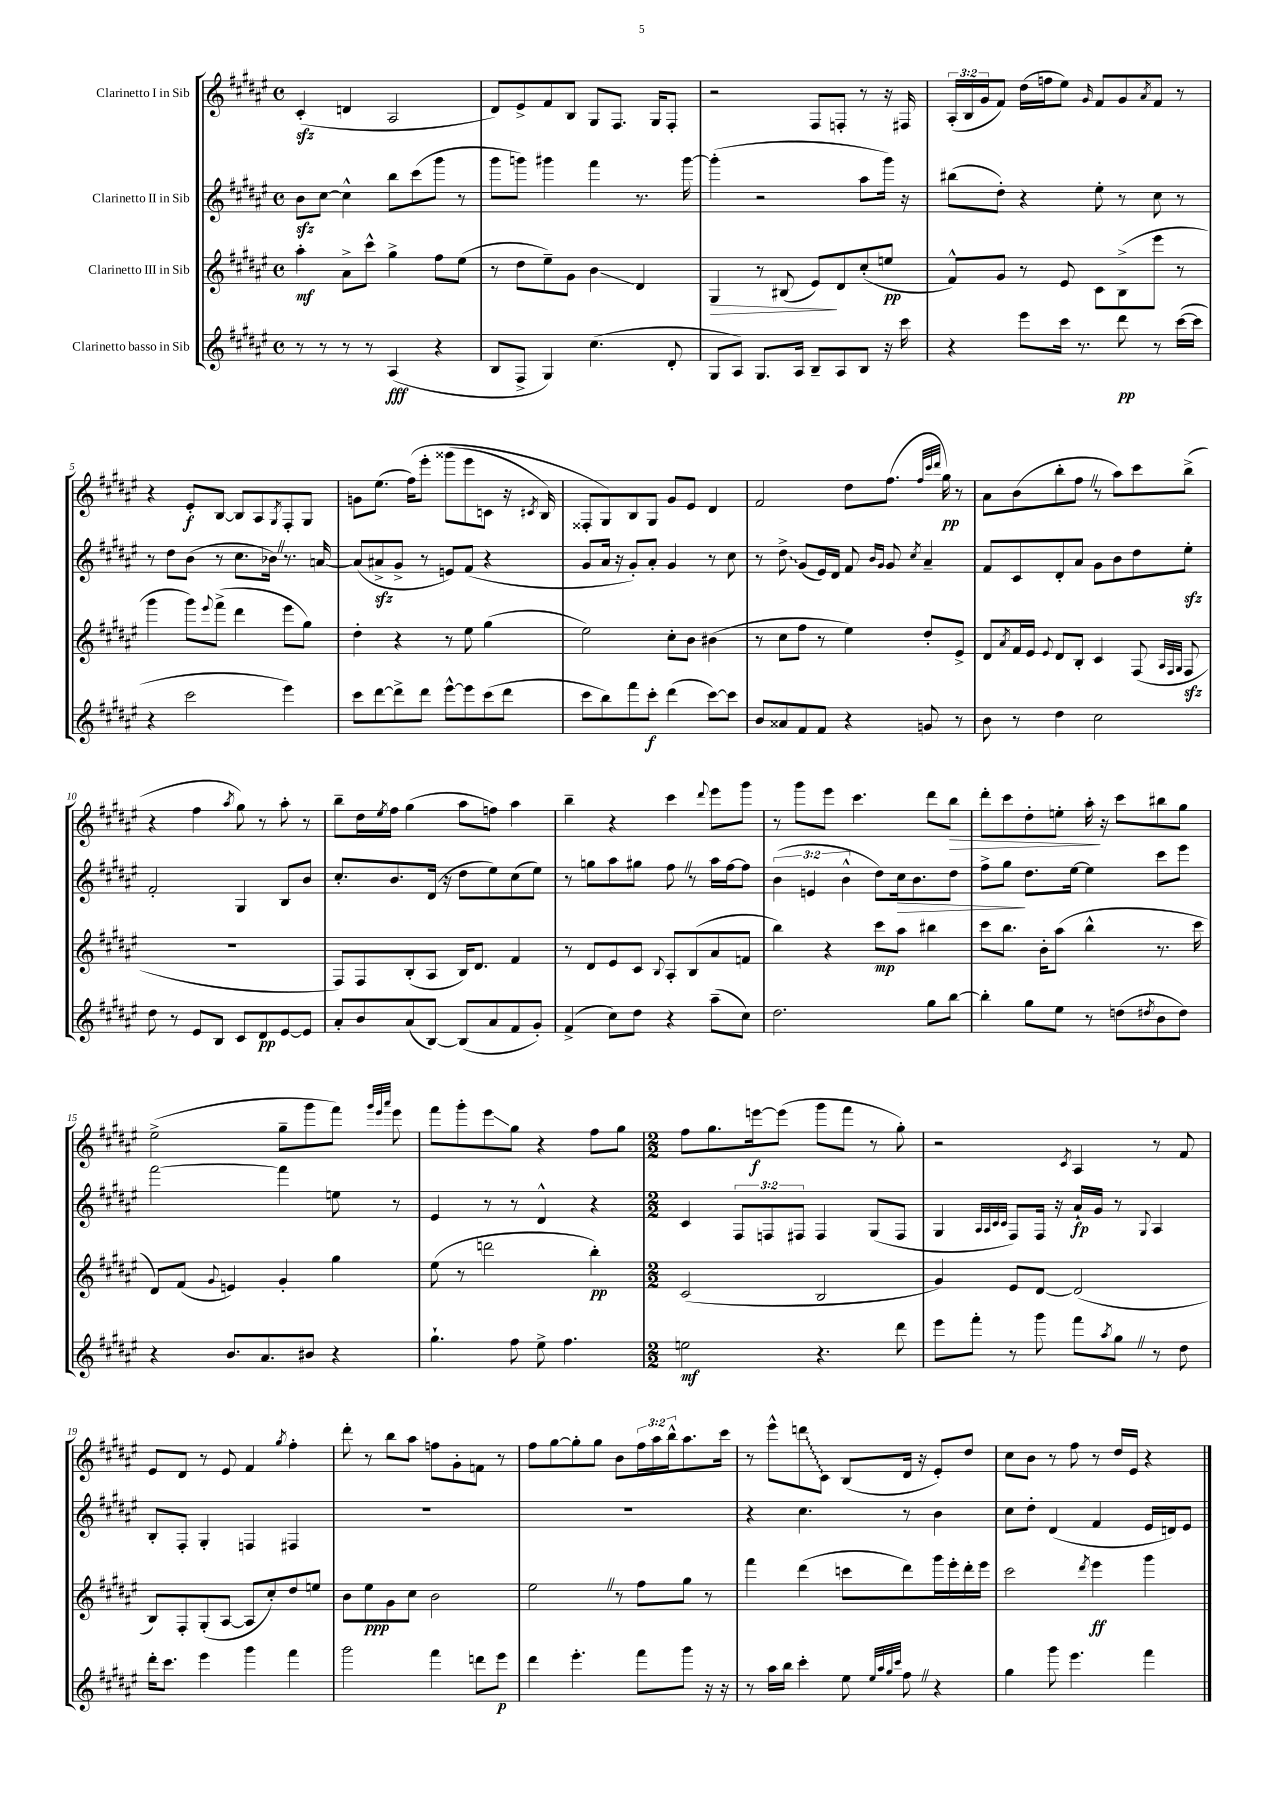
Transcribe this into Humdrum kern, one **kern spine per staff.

**kern	**kern	**kern	**kern
*staff4	*staff3	*staff2	*staff1
*clefG2	*clefG2	*clefG2	*clefG2
*k[f#c#g#d#a#e#]	*k[f#c#g#d#a#e#]	*k[f#c#g#d#a#e#]	*k[f#c#g#d#a#e#]
*M4/4	*M4/4	*M4/4	*M4/4
*met(c)	*met(c)	*met(c)	*met(c)
8r	4aa#'	8b	(4c#'
8r	.	[8cc#	.
8r	8a#^	4cc#^^]	4d
8r	8ccc#^^	.	.
(4A#	4gg#^	8bb	2A#
.	.	(8ccc#	.
4r	8ff#	8ggg#	.
.	(8ee#	8r	.
=	=	=	=
8B	8r	8ggg#	8d#)
8F#^	8dd#	8ggg)	8e#^
4G#)	8ee#~)	4ggg#	8f#
.	8g#	.	8B
(4.cc#	4b	4fff#	8G#
.	.	.	8.F#
.	4d#	8.r	.
.	.	.	16G#
8d#'	.	.	8F#'
.	.	[16ggg#	.
=	=	=	=
8G#	4G#	(4ggg#']	2r
8A#)	.	.	.
8.G#	8r	2r	.
.	(8B#	.	.
16A#	.	.	.
8B~	8e#)	.	8F#
8A#	8d#	.	8F'
8B	(8cc#'	8aa#	8r
16r	8ee	16ggg#)	16r
16ccc#	.	16r	16F#
=	=	=	=
4r	8f#^^)	(8bb#	(24A#'
.	.	.	24B
.	.	.	24g#
.	8g#	8dd#')	8f#)
8eee#	8r	4r	(16dd#
.	.	.	16ff
16ccc#	8e#	.	8ee#)
8.r	.	.	.
.	.	.	16qqg#
.	8c#	8ee#'	8f#
8ddd#	(8B^	8r	8g#
.	.	.	8qa#
8r	8eee#	8cc#	8f#
([16ccc#	8r	8r	8r
16ccc#]	.	.	.
=	=	=	=
4r	4ggg#	8r	4r
.	.	8dd#	.
2ccc#	8ggg#)	(8b	8e#'
.	8qqeee#	.	.
.	(8fff#^	8r	[8B
.	4ddd#	8.cc#	8B]
.	.	.	8A#
.	.	16b-)	.
.	.	.	8qG#
4eee#)	8eee#	8.r	8F#'
.	8gg#)	.	8G#
.	.	[16a	.
=	=	=	=
8ccc#	4dd#'	(8a]	8g
[8ddd#	.	8a#^	(8.ee#
8ddd#^]	4r	8g#^	.
.	.	.	&(16ff#)
8ddd#	.	8r	8eee#'
[8eee#^^	8r	8e)	(8ggg##
8eee#]	8ee#	(8f#	8eee#
(8ccc#	(4gg#	4r	8c
8ddd#	.	.	16r
.	.	.	8qc#
.	.	.	16B)
=	=	=	=
8ccc#	2ee#)	8g#	8F##'
8bb)	.	16a#	8G#&)
.	.	16r	.
8fff#	.	8g#')	8B
8ccc#'	.	8a#'	8G#
(4ddd#	8cc#'	4g#	8g#
.	8b	.	8e#
[8ccc#)	(4b#	8r	4d#
8ccc#]	.	8cc#	.
=	=	=	=
8b	8r	8r	2f#
8a##	8cc#	8dd#^	.
8f#	8ff#	(8g#	.
8f#	8r	16e#)	.
.	.	16d#	.
4r	4ee#)	8f#	8dd#
.	.	16qqb	.
.	.	16qqg#	.
.	.	8g#	(8.ff#
.	.	8qcc#	.
8g	8dd#'	4a#~	.
.	.	.	32qqff#
.	.	.	32qqccc#
.	.	.	32qqddd#
.	.	.	16gg#)
8r	8e#^	.	8r
=	=	=	=
8b	8d#	8f#	8a#
.	8qa#	.	.
8r	16f#	8c#	(8b
.	16e#	.	.
.	8qqe#	.	.
4dd#	8d#	8d#'	8bb'
.	8B'	8a#	8ff#
2cc#	4c#	8g#	8r
.	.	8b	8aa#)
.	(8F#	8dd#	8ccc#
.	32qqA#	.	.
.	32qqF#	.	.
.	32qqG#	.	.
.	8F#	8ee#'	(8bb^
=	=	=	=
8dd#	1r	2f#'	4r
8r	.	.	.
8e#	.	.	4ff#
8B	.	.	.
.	.	.	8qaa#
8c#	.	4G#	8gg#)
8d#	.	.	8r
[8e#	.	8B	8aa#'
8e#]	.	8b	8r
=	=	=	=
8a#'	8F#)	8.cc#'	8bb~
8b	8F#	.	16dd#
.	.	.	8qee#
.	.	8.b	16ff#
(8a#	(8B'	.	(4gg#
[8B)	8A#	(16d#	.
.	.	16r	.
(8B]	16B)	8dd#	8aa#
.	8.d#	.	.
8a#	.	8ee#)	8ff)
8f#	4f#	(8cc#	4aa#
8g#')	.	8ee#)	.
=	=	=	=
(4f#^	8r	8r	4bb~
.	8d#	8gg	.
8cc#)	8e#	8aa#	4r
8dd#	8c#	8gg#	.
.	8qqB	.	.
4r	8A#'	8ff#	4ccc#
.	(8B	8r	.
.	.	.	8qqddd#
(8aa#~	8a#	16aa#	8eee#
.	.	[16ff#	.
8cc#)	8f	8ff#]	8ggg#
=	=	=	=
2.dd#	4bb)	(6b	8r
.	.	.	8ggg#
.	.	6e	.
.	4r	.	8eee#
.	.	6b^^	.
.	.	.	4.ccc#
.	8ccc#	8dd#)	.
.	8aa#	16cc#	.
.	.	8.b	.
8gg#	4bb#	.	8ddd#
[8bb	.	8dd#	8bb
=	=	=	=
4bb']	8ccc#	8ff#^	8ddd#'
.	8.bb	8gg#	8ccc#
8gg#	.	8.dd#	8dd#'
.	16b'	.	.
8ee#	(8aa#	.	8ee'
.	.	[16ee#	.
8r	4bb^^	4ee#]	16aa#'
.	.	.	16r
(8dd	.	.	8ccc#
8qdd#	.	.	.
8b	8.r	8ccc#	8bb#
8dd#)	.	8eee#	8gg#
.	16ccc#	.	.
=	=	=	=
4r	8d#)	[2fff#	(2ee#^
.	(8f#	.	.
.	8qqg#	.	.
8.b	4e)	.	.
8.a#	.	.	.
.	4g#'	4fff#]	8gg#~
8b#	.	.	8ggg#
4r	4gg#	8ee	8fff#)
.	.	.	32qqggg#
.	.	.	32qqeee#
.	.	.	32qqaaa#
.	.	8r	8eee#
=	=	=	=
4.gg#`	(8ee#	4e#	8fff#
.	8r	.	8ggg#'
.	2ddd	8r	8eee#
8ff#	.	8r	8gg#
8ee#^	.	4d#^^	4r
4.ff#	.	.	.
.	4bb')	4r	8ff#
.	.	.	8gg#
=	=	=	=
*M2/2	*M2/2	*M2/2	*M2/2
2ee	(2c#	4c#	8ff#
.	.	.	8.gg#
.	.	12F#	.
.	.	.	[16eee
.	.	12F	.
.	.	.	(8eee]
.	.	12F#	.
4.r	2B	4F#	8ggg#
.	.	.	8fff#
.	.	(8G#	8r
8ddd#	.	8F#	8gg#')
=	=	=	=
8eee#	4g#)	4G#	2r
8fff#'	.	.	.
.	.	32qqA#	.
.	.	32qqA#	.
.	.	32qqc#	.
.	.	32qqc#	.
8r	8e#	8F#)	.
8ggg#	[8d#	16F#	.
.	.	16r	.
.	.	.	8qc#
8fff#	(2d#]	16a#`	4A#
.	.	16g#	.
8qaa#	.	.	.
8gg#	.	8r	.
.	.	8qqG#	.
8r	.	4A#	8r
8dd#	.	.	8f#
=	=	=	=
16ddd#'	8B)	8B'	8e#
8.ccc#	.	.	.
.	8F#'	8F#'	8d#
4eee#	(8G#'	4G#'	8r
.	[8A#	.	8e#
4ggg#	8A#]	4F	4f#
.	8cc#')	.	.
.	.	.	8qgg#
4fff#	8dd#	4F#	4ff#'
.	8ee	.	.
=	=	=	=
2ggg#	8b	1r	8ddd#'
.	8ee#	.	8r
.	8g#	.	8bb
.	8cc#	.	8aa#
4fff#	2b	.	8ff
.	.	.	8g#'
8ddd	.	.	8f
8eee#	.	.	8r
=	=	=	=
4ddd#	2ee#	1r	8ff#
.	.	.	[8gg#
4.eee#'	.	.	8gg#']
.	.	.	8gg#
.	8r	.	8b
8fff#	8ff#	.	24ff#
.	.	.	24aa#
.	.	.	24bb^^
8ggg#	8gg#	.	8.aa#
16r	8r	.	.
16r	.	.	16ccc#
=	=	=	=
8r	4fff#	4r	8r
16aa#	.	.	8eee#^^
16bb	.	.	.
4ccc#'	(4ddd#	4.cc#	8ddd
.	.	.	8c#
8ee#	8ccc	.	(8B
32qqee#	.	.	.
32qqaa#	.	.	.
32qqgg#	.	.	.
32qqccc#	.	.	.
8ff#	8ddd#)	8r	16d#
.	.	.	16r
4r	16ggg#	4b	8e#')
.	16eee#'	.	.
.	16ddd#'	.	8dd#
.	16eee#	.	.
=	=	=	=
4gg#	2ccc#	8cc#	8cc#
.	.	8dd#'	8b
8ggg#	.	(4d#	8r
4.eee#	.	.	8ff#
.	8qddd#	.	.
.	4eee#	4f#	8r
.	.	.	16dd#
.	.	.	16e#
4fff#	4ggg#	16e#	4r
.	.	16d)	.
.	.	8e#	.
==	==	==	==
*-	*-	*-	*-
